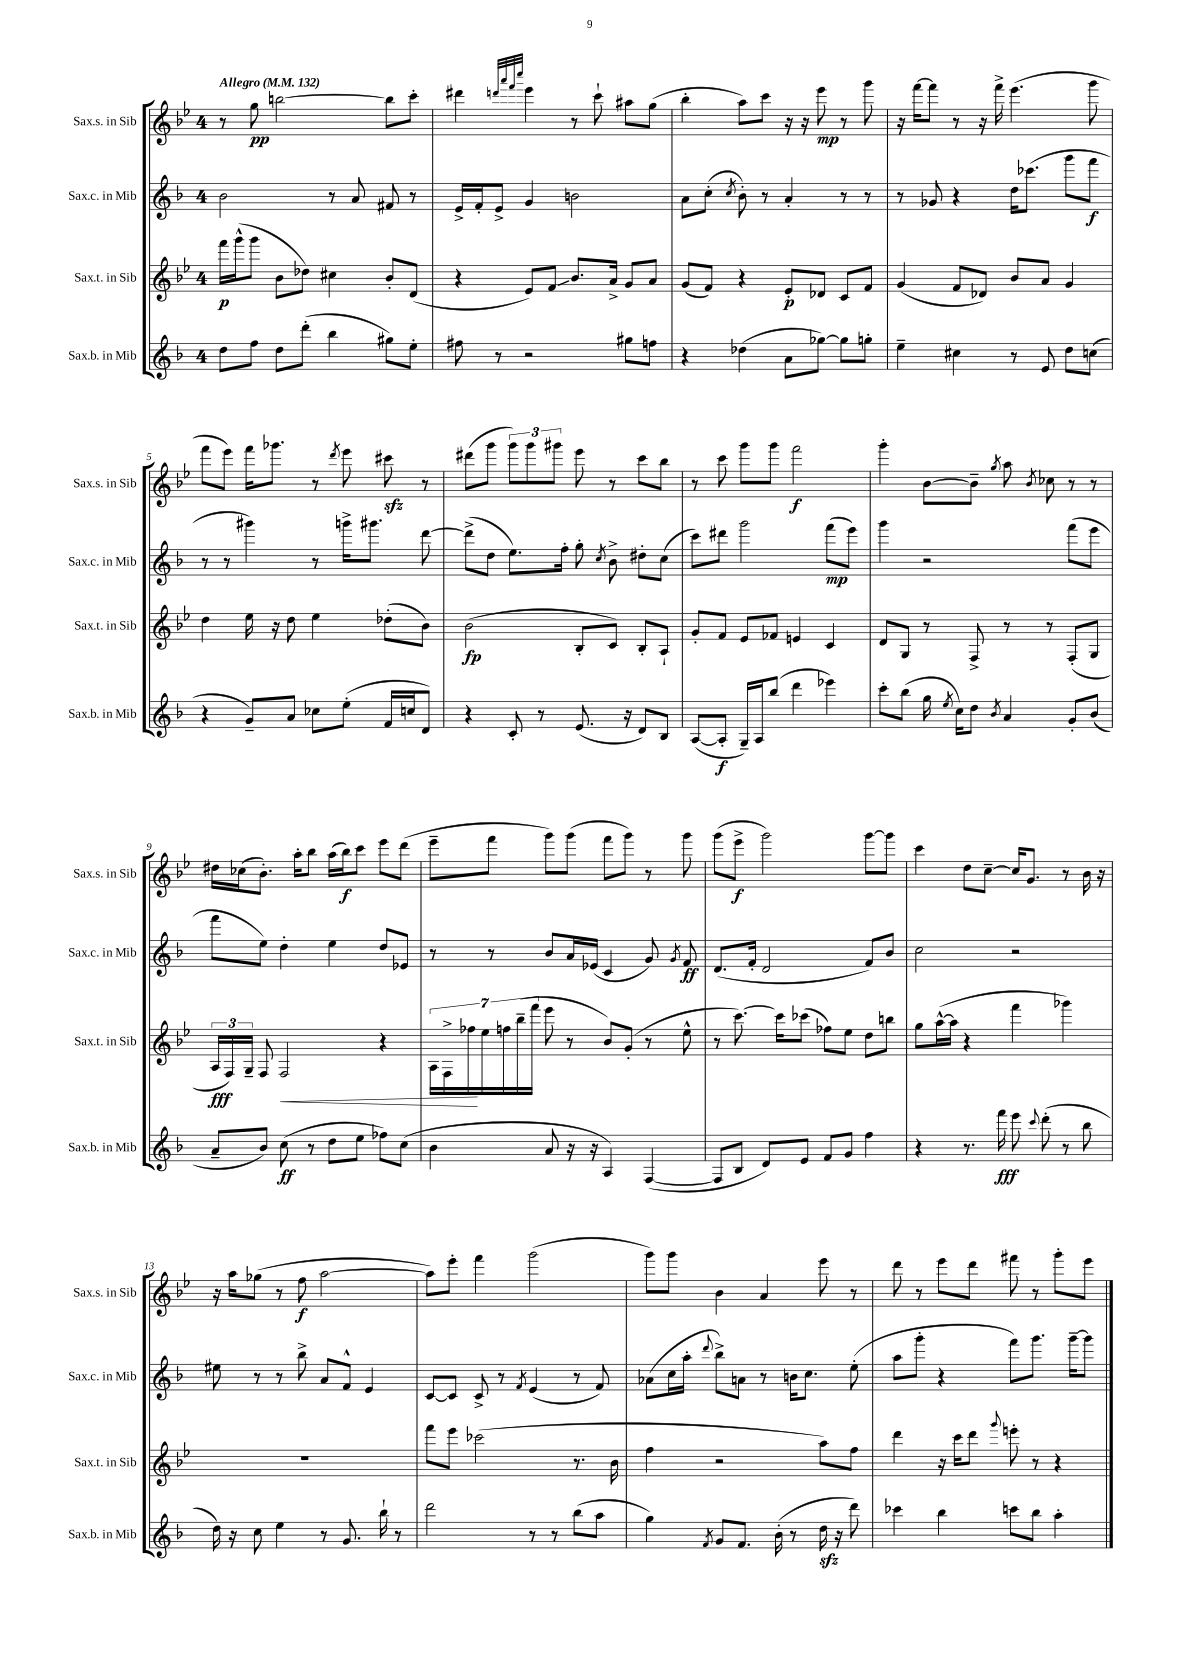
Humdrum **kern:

**kern	**kern	**kern	**kern
*staff4	*staff3	*staff2	*staff1
*clefG2	*clefG2	*clefG2	*clefG2
*k[b-]	*k[b-e-]	*k[b-]	*k[b-e-]
*M4/4	*M4/4	*M4/4	*M4/4
*MM132	*MM132	*MM132	*MM132
8dd	16fff	2b-	8r
.	(16ggg^^	.	.
8ff	8ggg	.	8gg
8dd	8b-	.	[2bb
(8ddd'	8dd-)	.	.
4bb-	4cc#	8r	.
.	.	8a	.
8gg#)	8b-'	8f#	8bb]
8ee'	(8d	8r	8ccc'
=	=	=	=
8ff#	4r	16e^	4ddd#
.	.	16f'	.
8r	.	8e^	.
.	.	.	32qqddd
.	.	.	32qqaaa
.	.	.	32qqfff
.	.	.	32qqcccc
2r	8e-)	4g	4eee-
.	8f	.	.
.	8.b-	2b	8r
.	.	.	8ccc`
.	16a^	.	.
8gg#	8g	.	8aa#
8ff	8a	.	(8gg
=	=	=	=
4r	(8g	8a	4bb-'
.	8f)	(8cc'	.
.	.	8qcc	.
(4dd-	4r	8b-')	8aa)
.	.	8r	8ccc
8a	8e-'	4a'	16r
.	.	.	16r
[8gg-)	8d-	.	8eee-
8gg-]	8c	8r	8r
8gg'	8f	8r	8ggg
=	=	=	=
4ee~	(4g	8r	16r
.	.	.	[16fff
.	.	8g-	8fff]
4cc#	8f	4r	8r
.	8d-)	.	16r
.	.	.	16fff^
8r	8b-	16dd	(4.eee-
.	.	(8.ccc-	.
8e	8a	.	.
8dd	4g	8ggg	.
(8cc	.	8fff	8ggg
=	=	=	=
4r	4dd	8r	8fff
.	.	8r	8eee-)
8g~)	16ee-	4ggg#)	16fff
.	16r	.	8.ggg-
8a	8dd	.	.
8cc-	4ee-	8r	8r
.	.	.	8qddd
(8ee'	.	16ggg^	8eee-
.	.	8.ggg#	.
16f	(8dd-'	.	8ccc#
16cc	.	.	.
8d)	8b-)	[8ddd	8r
=	=	=	=
4r	(2b-	(8ddd^]	(8ddd#
.	.	8dd	8ggg
8c'	.	8.ee)	12ggg)
.	.	.	12ggg
8r	.	.	.
.	.	.	12ggg#
.	.	16ff'	.
(8.e	8B-'	8gg'	8eee-
.	.	8qcc	.
.	8c)	8b-^	8r
16r	.	.	.
8d)	8B-'	8dd#'	8ccc
8B-	8A`	(8cc	8bb-
=	=	=	=
([8A	8g'	8ccc)	8r
8A']	8f	8ddd#	8ccc
16G~)	8e-	2ggg	8ggg
16A	.	.	.
(8bb-	8f-	.	8ggg
4ddd	4e	.	2fff
4eee-)	4c	(8fff	.
.	.	8eee)	.
=	=	=	=
8ccc'	8d	4ggg	4ggg'
(8bb-	8G	.	.
16gg	8r	2r	[8b-
8qee	.	.	.
16cc)	.	.	.
8dd	8F^	.	8b-~]
8qb-	.	.	8qgg
4a	8r	.	8aa
.	.	.	8qb-
.	8r	.	8cc-
8g'	(8F'	(8fff	8r
(8b-	8G	8eee	8r
=	=	=	=
8a~	24A	8fff	16dd#
.	24F)	.	.
.	.	.	(16cc-
.	24G~	.	.
8b-)	8F	8ee)	8.b-')
(8cc	2F	4dd'	.
.	.	.	16aa'
8r	.	.	8bb-
8dd	.	4ee	(16aa
.	.	.	16bb-)
8ee	.	.	8ccc
8ff-)	4r	8dd	8eee-
(8cc	.	8e-	(8ddd
=	=	=	=
4b-	28A	8r	8eee-~
.	28F^	.	.
.	28ff-	.	.
.	28ee-	.	.
.	.	8r	8fff
.	28ff	.	.
.	(28bb-~	.	.
.	28fff	.	.
8a	8eee-	8b-	8ggg)
16r	8r	16a	(8ggg
16r	.	(16e-	.
4A)	8b-)	4c	8fff
.	(8g'	.	8ggg)
([4F	8r	8g)	8r
.	.	8qg	.
.	8ee-^^	8f	8ggg
=	=	=	=
8F]	8r	(8.d	(8ggg
8B-	[8.ccc)	.	8eee-^
.	.	16f'	.
8d)	.	2d	2ggg)
.	16ccc]	.	.
8e	(8ccc-	.	.
8f	8ff-)	.	.
8g	8ee-	.	.
4ff	8dd	8f)	[8ggg
.	8bb	8b-	8ggg]
=	=	=	=
4r	8gg	2cc	4ccc
.	([16aa^^	.	.
.	16aa]	.	.
8.r	4r	.	8dd
.	.	.	[8cc~
16fff	.	.	.
8eee	4fff	2r	16cc]
.	.	.	8.g
8qqccc	.	.	.
(8ddd'	.	.	.
8r	4ggg-)	.	8r
8bb-	.	.	16b-
.	.	.	16r
=	=	=	=
16dd)	1r	8ee#	16r
16r	.	.	16aa
8cc	.	8r	(8gg-
4ee	.	8r	8r
.	.	8bb-^	8ff
8r	.	8a	[2aa
8.g	.	8f^^	.
.	.	4e	.
16bb-`	.	.	.
8r	.	.	.
=	=	=	=
2ddd	8fff	[8c	8aa])
.	8eee-	8c]	8eee-'
.	(2ccc-	8c^	4fff
.	.	8r	.
.	.	8qf	.
8r	.	(4e	(2ggg
8r	.	.	.
(8bb-	8.r	8r	.
8aa	.	8f)	.
.	16b-	.	.
=	=	=	=
4gg)	4ff	(8a-	8ggg)
.	.	16cc	8ggg
.	.	16aa'	.
8qf	.	8qqddd	.
8g	2r	8bb-^)	4b-
8.f	.	8a	.
.	.	8r	4a
(16b-'	.	.	.
8r	.	16b	.
.	.	8.cc	.
16dd	8aa)	.	8eee-
16r	.	.	.
8ddd)	8ff	(8ee'	8r
=	=	=	=
4ccc-	4ddd	8aa	8ddd
.	.	8ggg'	8r
4bb-	16r	4r	8eee-
.	16ccc	.	.
.	8ddd	.	8ddd
.	8qqggg	.	.
8ccc	8eee'	8fff)	8fff#
8bb-	8r	8.ggg	8r
4aa'	4r	.	8ggg'
.	.	[16ggg~	.
.	.	8ggg]	8eee-
==	==	==	==
*-	*-	*-	*-
